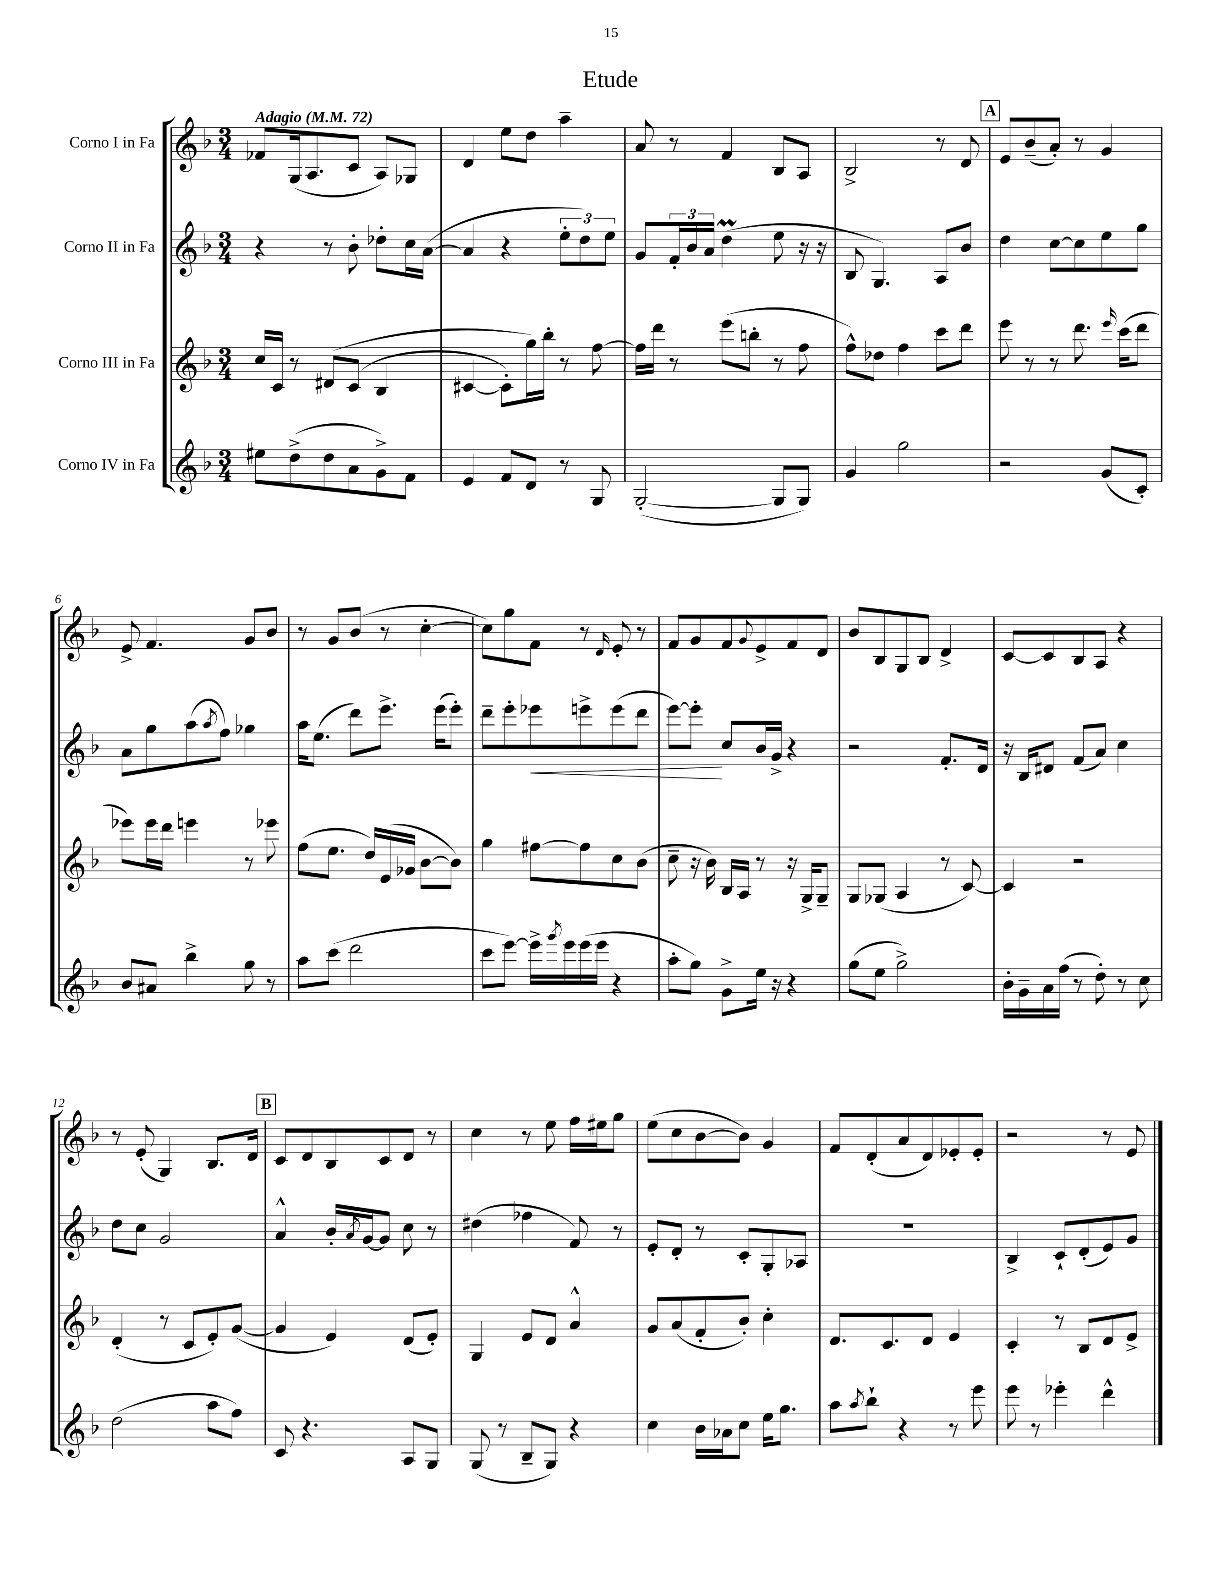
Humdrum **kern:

**kern	**kern	**kern	**kern
*staff4	*staff3	*staff2	*staff1
*clefG2	*clefG2	*clefG2	*clefG2
*k[b-]	*k[b-]	*k[b-]	*k[b-]
*M3/4	*M3/4	*M3/4	*M3/4
*MM72	*MM72	*MM72	*MM72
8ee#\L	16cc/LL	4r	8f-/L
.	16c/JJ	.	.
(8dd^\	8r	.	(16G/k
.	.	.	8.A/
8dd\	&(8d#/L	8r	.
8a\	(8c/J	8b-'\	8c/J
8g^\)	4B-/	8dd-'\L	8A/L)
8f\J	.	16cc\L	8G-/J
.	.	([16a\JJ	.
=	=	=	=
4e/	[4c#/	4a/]	4d/
8f/L	8c#'\]L)	4r	8ee\L
8d/J	16gg\L&)	.	8dd\J
.	16bb-'\JJ	.	.
8r	8r	12ee'\L	4aa~\
.	.	12dd\)	.
8G/	[8ff\	.	.
.	.	12ee\J	.
=	=	=	=
([2G'/	16ff\]LL	8g/L	8a/
.	16ddd\JJ	.	.
.	8r	24f'/L	8r
.	.	24b-/	.
.	.	24a/JJ	.
.	(8eee\L	(4dd\	4f/
.	8bb'\J	.	.
8G/]L	8r	8ee\	8B-/L
8G/J)	8ff\	16r	8A/J
.	.	16r	.
=	=	=	=
4g/	8ff^^\L)	8B-/	2B-^/
.	8dd-\J	4.G/)	.
2gg\	4ff\	.	.
.	8ccc\L	8A/L	8r
.	8ddd\J	8b-/J	8d/
=	=	=	=
2r	8eee\	4dd\	8e/L
.	8r	.	(8b-~/
.	8r	[8cc\L	8a'/J)
.	8.ddd\	8cc\]	8r
(8g/L	.	8ee\	4g/
.	16qqeee/	.	.
.	(16ccc\LK	.	.
8c'/J)	8ddd\J	8gg\J	.
=	=	=	=
8b-/L	8eee-\L)	8a\L	8e^/
8a#/J	16eee-\L	8gg\	4.f/
.	16ddd\JJ	.	.
4bb-^\	4eee\	(8aa\	.
.	.	8qaa/	.
.	.	8ff\J)	.
8gg\	8r	4gg-\	8g/L
8r	8eee-\	.	8b-/J
=	=	=	=
8aa\L	(8ff\L	16aa\LK	8r
.	.	(8.ee\J	.
(8ccc\J	8.ee\J	.	8g/L
2ddd\	.	8ddd\L)	(8b-/J
.	16dd/LL)	.	.
.	(16e/	8.eee^\J	8r
.	16g-/JJ	.	.
.	[8b-\L	.	[4cc'\
.	.	(16eee\LK	.
.	8b-\]J)	8eee'\J)	.
=	=	=	=
8ccc\L	4gg\	8ddd~\L	8cc\]L)
[8eee\J)	.	8eee'\	8gg\
16eee^\]LL	[8ff#\L	8eee-\	8f\J
8qggg/	.	.	.
16eee\	.	.	.
(16eee\	8ff#\]	8eee^\	8r
16eee\JJ	.	.	.
.	.	.	16qqd/
4r	8cc\	(8eee\	8e'/
.	(8b-\J	8ddd\J	8r
=	=	=	=
8aa'\L	8cc~\	[8eee\L)	8f/L
8gg\J)	16r	8eee'\]J	8g/
.	16b-\)	.	.
8g^\L	16B-/LL	8cc/L	8f/
.	16A/JJ	.	.
.	.	.	8qqg/
16ee\Jk	8r	16b-/L	8e^/
16r	.	16g^/JJ	.
4r	16r	4r	8f/
.	16G^/LK	.	.
.	8G~/J	.	8d/J
=	=	=	=
(8gg\L	8G/L	2r	8b-/L
8ee\J	(8G-/J	.	8B-/
2gg^\)	4A/	.	8G/
.	.	.	8B-/J
.	8r	8.f'/L	4d^/
.	[8c/)	.	.
.	.	16d/Jk	.
=	=	=	=
16b-'\LL	4c/]	16r	[8c/L
16g~\	.	16B-/LK	.
16a\	.	8d#/J	8c/]
(16ff\JJ	.	.	.
8r	2r	(8f/L	8B-/
8dd'\)	.	8a/J)	8A/J
8r	.	4cc\	4r
8cc\	.	.	.
=	=	=	=
(2dd\	(4d'/	8dd\L	8r
.	.	8cc\J	(8e'/
.	8r	2g/	4G/)
.	8c/L	.	.
8aa\L	8e'/)	.	8.B-/L
8ff\J)	([8g/J	.	.
.	.	.	16d/Jk
=	=	=	=
8c/	4g/]	4a^^/	8c/L
4.r	.	.	8d/
.	4e/)	16b-'/LL	8B-/
.	.	8qa/	.
.	.	[16g/J	.
.	.	8g/]J	8c/
8A/L	(8d/L	8cc\	8d/J
8G/J	8e'/J)	8r	8r
=	=	=	=
(8G/	4G/	(4dd#\	4cc\
8r	.	.	.
8B-~/L	8e/L	4ff-\	8r
8G/J)	8d/J	.	8ee\
4r	4a^^/	8f/)	16ff\LL
.	.	.	16ee#\J
.	.	8r	8gg\J
=	=	=	=
4cc\	8g/L	8e'/L	(8ee\L
.	(8a/	8d'/J	8cc\
16b-\LL	8f'/	8r	[8b-\
16a-\J	.	.	.
8cc\J	8b-'/J)	8c'/L	8b-\]J)
16ee\LK	4cc'\	8G'/	4g/
8.gg\J	.	.	.
.	.	8A-/J	.
=	=	=	=
8aa\L	8.d/L	2.r	8f/L
8qaa/	.	.	.
8bb-`\J	.	.	(8d'/
.	8.c/	.	.
4r	.	.	8a/
.	8d/J	.	8d/)
8r	4e/	.	8e-'/
8eee\	.	.	8e-'/J
=	=	=	=
8eee\	4c'/	4B-^/	2r
8r	.	.	.
4eee-'\	8r	8c`/L	.
.	8B-/L	(8d'/	.
4ddd^^\	8d/	8e/)	8r
.	8e^/J	8g/J	8e/
==	==	==	==
*-	*-	*-	*-
